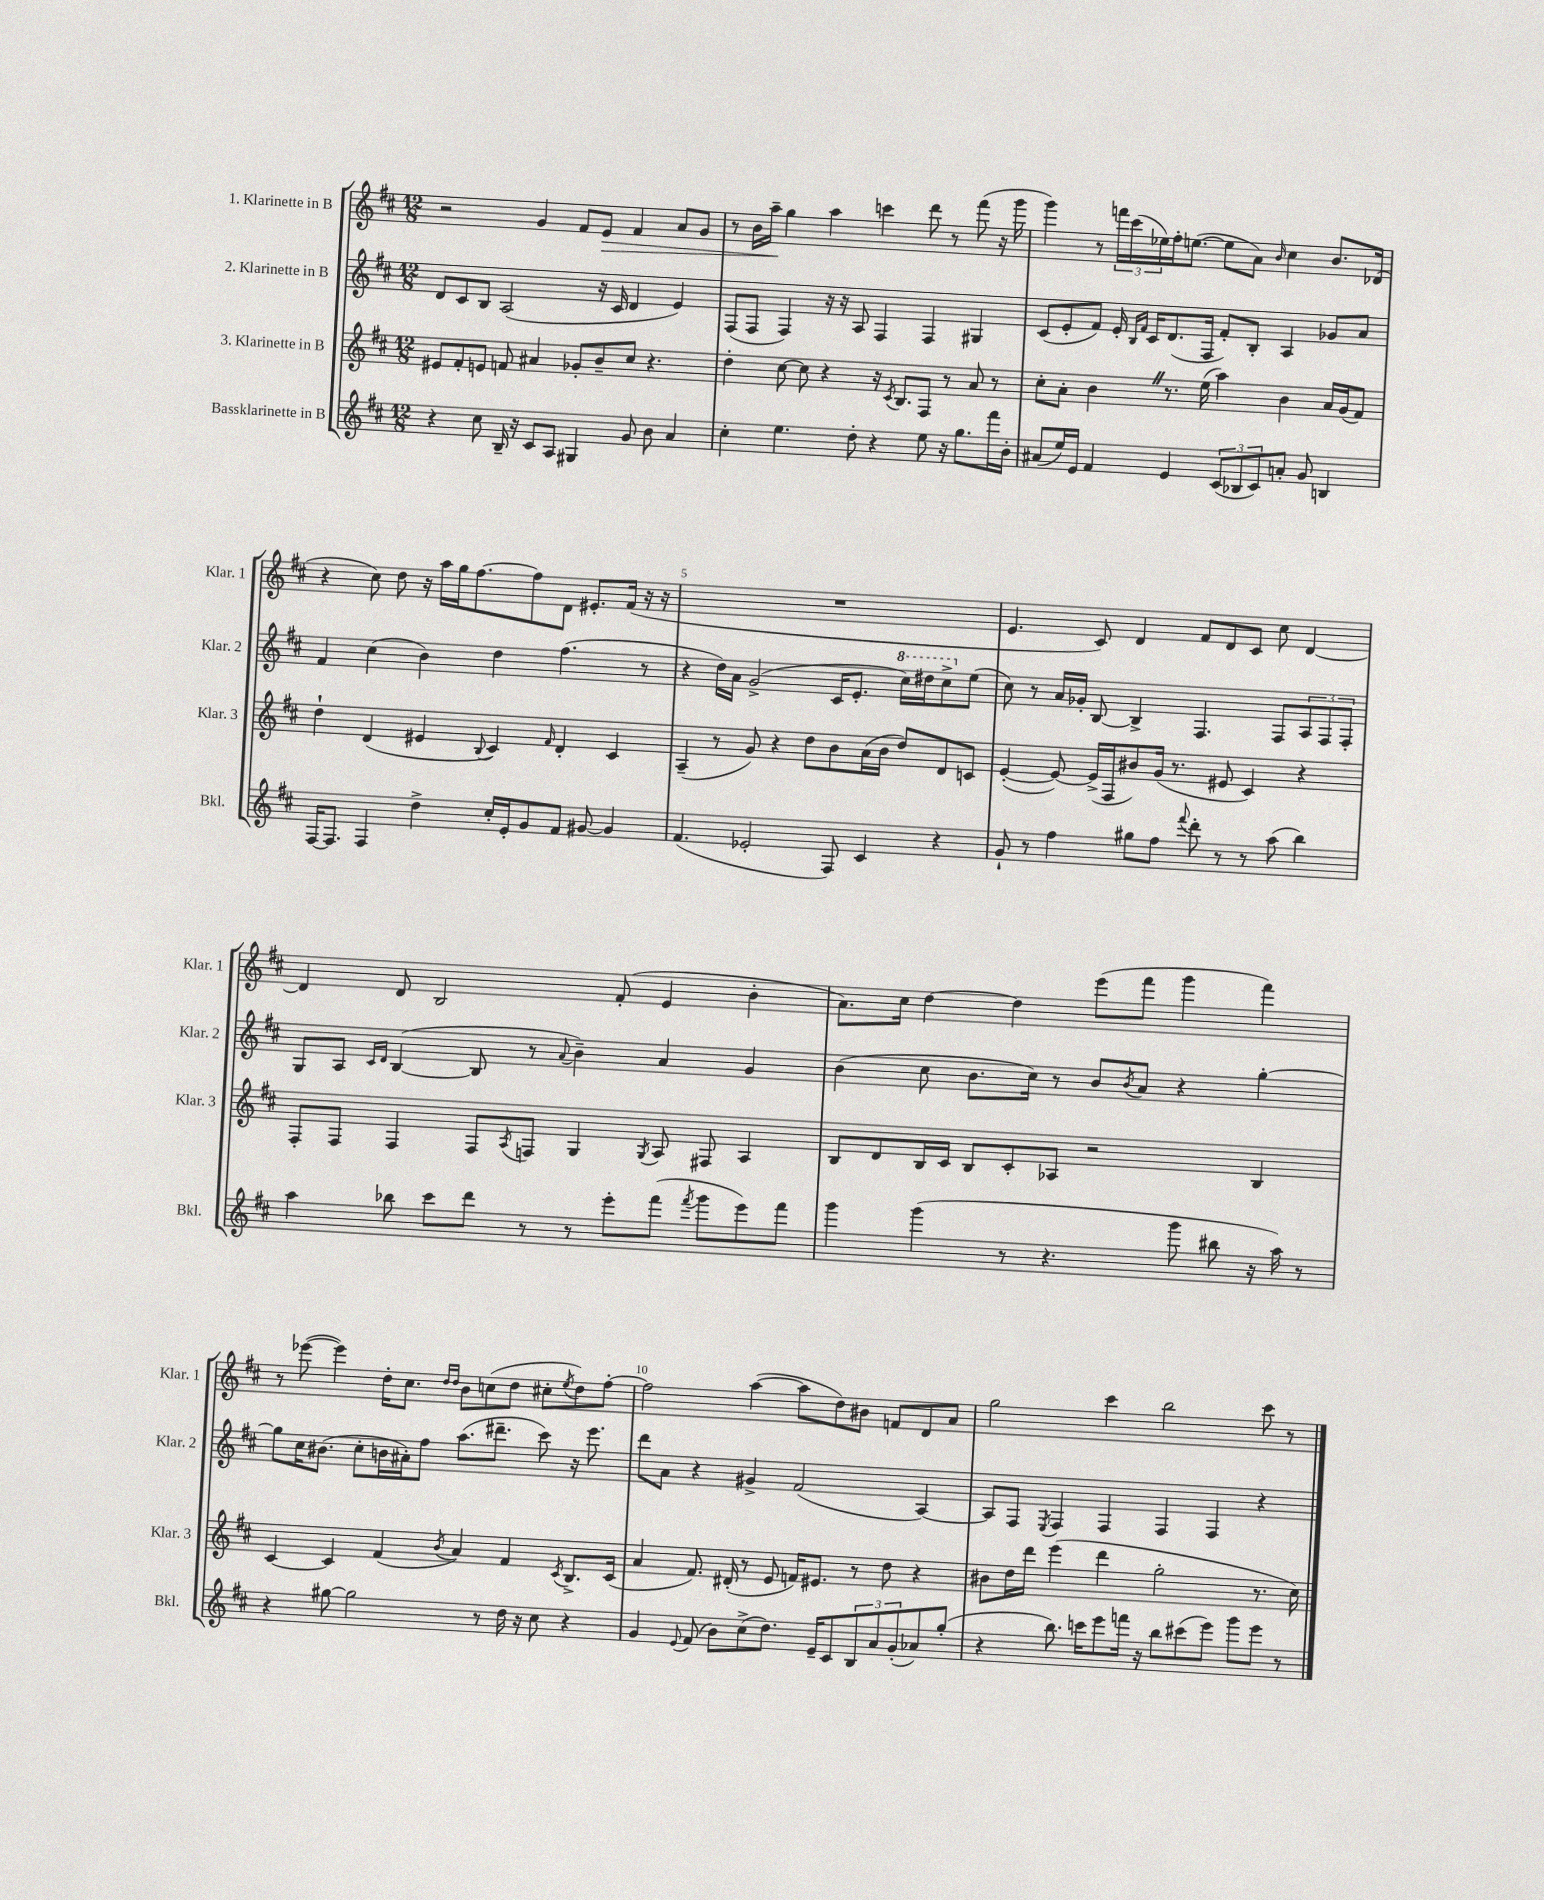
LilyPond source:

<<
\new StaffGroup <<
\new Staff = "s0" \with { instrumentName = "1. Klarinette in B" shortInstrumentName = "Klar. 1" } {
    \clef treble \key d \major \numericTimeSignature \time 12/8
    r2 g'4 fis'8 e'8\> fis'4 a'8 g'8 |
    r8 b'16 a''16--\! g''4 a''4 c'''4 d'''8 r8 fis'''8( r16 g'''16 |
    g'''4) r8 \tuplet 3/2 { f'''16 cis'''16( ees''16) } fis''16-. e''8.~( e''8 a'8) \grace { b'16 } cis''4 b'8. des'16( |
    r4 cis''8) d''8 r16 a''16 g''16 fis''8.~ fis''8 d'8 eis'8.-. fis'16( r16 r16 |
    R1. |
    e'4. cis'8) d'4 fis'8 d'8 cis'8 cis''8 d'4~ |
    d'4 d'8 b2 fis'8-.( e'4 b'4-. |
    a'8.) cis''16 d''4~ d''4 e'''8( fis'''8 g'''4 fis'''4) |
    r8 ees'''8~( ees'''4) d''16-. cis''8. \grace { d''16 d''16 } b'8 c''8( d''8 cis''8-. \acciaccatura { e''8 } d''8) fis''8~-. |
    fis''2 a''4~( a''8 d''8) bis'8 f'8 d'8 a'8 |
    g''2 cis'''4 b''2 cis'''8 r8 \bar "|." |
}
\new Staff = "s1" \with { instrumentName = "2. Klarinette in B" shortInstrumentName = "Klar. 2" } {
    \clef treble \key d \major \numericTimeSignature \time 12/8
    d'8 cis'8 b8 a2( r16 cis'16 d'4 e'4) |
    fis8( fis8 fis4) r16 r16 a8 fis4 fis4 gis4 |
    cis'8( e'8-. fis'8) e'16-. \grace { b16 fis'16 } cis'16 d'8.( fis16 fis'8-.) b8-. a4 ges'8 a'8 |
    fis'4 cis''4( b'4) d''4 fis''4.( r8 |
    r4 d''16) a'16 g'2->( cis'16 e'8.-. \ottava #1 cis'''16) dis'''16 cis'''8-> \ottava #0 e''8( |
    cis''8) r8 a'16 ges'16-. b8~ b4-> fis4. fis8 \tuplet 3/2 { a8 fis8 fis8-. } |
    g8 a8 \grace { cis'16 d'16 } b4~( b8 r8 \appoggiatura { a'8 } b'4--) a'4 g'4 |
    b'4( cis''8 b'8. cis''16) r8 b'8 \acciaccatura { b'8 } a'8 r4 g''4~-. |
    g''8 cis''16 bis'8.( cis''8-. b'16 ais'16-.) fis''8 a''8.( dis'''8.-- cis'''8) r16 e'''8. |
    d'''8 a'8 r4 gis'4-> fis'2( a4~) |
    a8 fis8 \acciaccatura { e8 } fis4 fis4 fis4 fis4 r4 \bar "|." |
}
\new Staff = "s2" \with { instrumentName = "3. Klarinette in B" shortInstrumentName = "Klar. 3" } {
    \clef treble \key d \major \numericTimeSignature \time 12/8
    eis'8 fis'8-. e'8 f'8 ais'4 ges'8-. b'8-- cis''8 r4. |
    d''4-. cis''8~ cis''8 r4 r16 \acciaccatura { cis'8 } b8. fis8 r8 a'8 r8 |
    cis''8-. a'8-. b'4 \once \override BreathingSign.text = \markup { \musicglyph "scripts.caesura.straight" } \breathe r8. e''16( a''4) b'4 a'16 g'16( fis'8) |
    d''4-! d'4( eis'4 \appoggiatura { b8 } cis'4) \grace { fis'16 } d'4-. cis'4 |
    a4--( r8 g'8) r4 d''8 b'8 a'16( b'16 d''8) d'8 c'8 |
    e'4~-.( e'8~) e'16->( fis16 bis'8) g'16( r8. eis'8 cis'4) r4 |
    fis8-. fis8 fis4 fis8 \acciaccatura { a8 } f8 g4 \acciaccatura { g8 } a8 fis8 a4 |
    b8 d'8 b16 cis'16 b8 cis'8-. aes8 r2 b4 |
    cis'4~ cis'4 fis'4( \acciaccatura { b'8 } a'4) fis'4 \acciaccatura { cis'8 } b8.-> cis'16( |
    a'4 fis'8.) dis'16-.( r8 e'8 f'16) eis'8. r8 d''8 r4 |
    bis'8 d''16 d'''16 e'''4( d'''4 g''2-. r8. cis''16) \bar "|." |
}
\new Staff = "s3" \with { instrumentName = "Bassklarinette in B" shortInstrumentName = "Bkl." } {
    \clef treble \key d \major \numericTimeSignature \time 12/8
    r4 cis''8 b16-- r16 cis'8 a8 gis4 g'8 b'8 a'4 |
    cis''4-. e''4. d''8-. r4 e''8 r16 g''8. fis'''16 b'16-. |
    ais'8( e''16) e'16 fis'4 e'4 \tuplet 3/2 { cis'8( bes8 cis'8) } a'8-. g'8 b4 |
    fis16~ fis8. fis4 d''4-> cis''16-. e'16-. g'8 fis'8 gis'8~ gis'4 |
    fis'4.( ees'2-. fis8) cis'4 r4 |
    g'8-! r8 fis''4 gis''8 fis''8 \appoggiatura { fis'''8 } d'''8-. r8 r8 a''8( b''4) |
    a''4 bes''8 cis'''8 d'''8 r8 r8 e'''8-. fis'''8( \acciaccatura { fis'''8 } g'''8 e'''8) fis'''8 |
    g'''4 g'''4( r8 r4. g'''8 bis''8 r16 a''16) r8 |
    r4 gis''8~ gis''2 r8 d''16 r16 cis''8 r4 |
    g'4 \appoggiatura { e'8 } fis'8( b'8) cis''8->( d''8.) e'16-- cis'8 \tuplet 3/2 { b8 a'8 g'8-.( } aes'8) g''8-.( |
    r4 b''8.) c'''16 e'''8 f'''16 r16 b''8 cis'''8( e'''8) g'''8 e'''8 r8 \bar "|." |
}
>>
>>
\layout { \context { \Score \override BarNumber.break-visibility = ##(#f #t #t) barNumberVisibility = #(every-nth-bar-number-visible 5) } }
